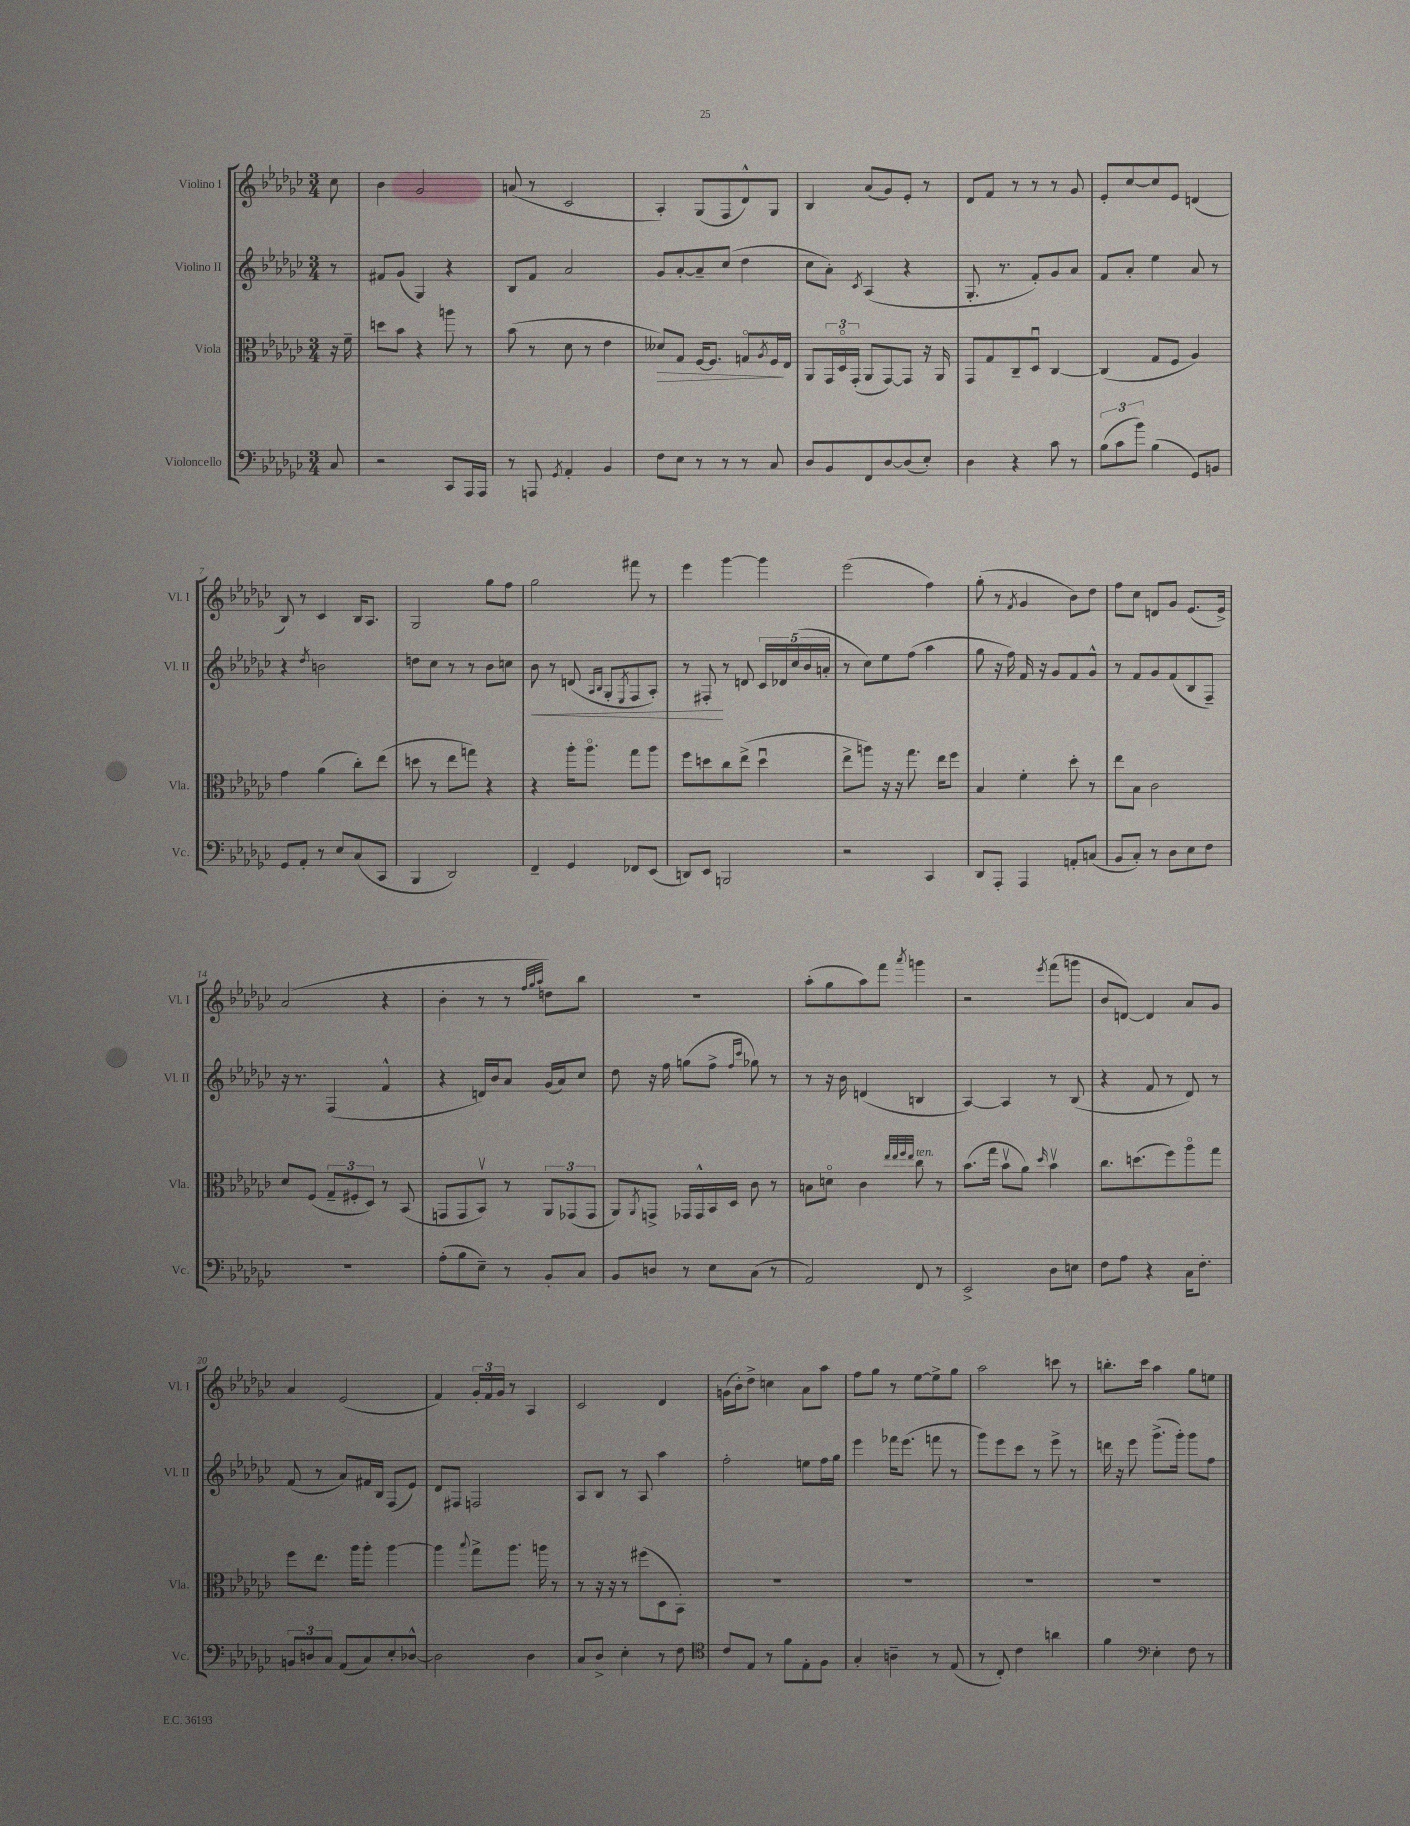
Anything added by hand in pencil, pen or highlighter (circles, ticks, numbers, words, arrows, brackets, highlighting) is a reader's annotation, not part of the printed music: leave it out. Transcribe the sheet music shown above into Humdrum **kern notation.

**kern	**kern	**kern	**kern
*staff4	*staff3	*staff2	*staff1
*clefF4	*clefC3	*clefG2	*clefG2
*k[b-e-a-d-g-c-]	*k[b-e-a-d-g-c-]	*k[b-e-a-d-g-c-]	*k[b-e-a-d-g-c-]
*M3/4	*M3/4	*M3/4	*M3/4
8C-	16r	8r	8cc-
.	16f~	.	.
=	=	=	=
2r	8dd	8f#	4b-
.	8b-	(8g-	.
.	4r	4G-)	2g-
8CC-	8aa	4r	.
16AAA-	8r	.	.
16AAA-	.	.	.
=	=	=	=
8r	(8b-	8B-	(8a
8AAA	8r	8f	8r
8qGG-	.	.	.
4AA-'	8d-	2a-	2c-
.	8r	.	.
4BB-	4e-	.	.
=	=	=	=
8F	8d--)	8g-	4A-')
8E-	8G-	[8a-'	.
8r	[16F	8a-~]	(8G-
.	8.F]	.	.
8r	.	(8cc-	8F
8r	8Go	4dd-	8d-^^)
.	8qA-	.	.
8C-	16F	.	8G-
.	16E-	.	.
=	=	=	=
8D-	8AA-	8cc-	4B-
8BB-	24GG-	8a-')	.
.	24D-o	.	.
.	(24GG-'	.	.
.	.	8qc-	.
8FF	8AA-	(4A-	(8a-
[8D-	[8GG-)	.	8g-)
(8D-]	8GG-]	4r	8e-'
8E-')	16r	.	8r
.	16AA-	.	.
=	=	=	=
4D-	8GG-	8.G-'	8d-
.	8G-	.	8f
.	.	8.r	.
4r	8C-~	.	8r
.	8D-u	8f')	8r
8c-	[4C-	8g-	8r
8r	.	8a-	8g-
=	=	=	=
(12B-	(4C-]	8f	8e-'
12c-	.	.	.
.	.	8a-'	[8cc-
12b-)	.	.	.
(4B-	8G-	4ee-	8cc-]
.	8F	.	8e-
8GG-)	4A-)	8a-	(4d
8BB	.	8r	.
=	=	=	=
8GG-	4g-	4r	8B-)
8AA-'	.	.	8r
.	.	8qdd-	.
8r	(4a-	2b	4c-
8E-	.	.	.
(8C-	8cc-')	.	16B-
.	.	.	8.A-
8CC-	(8ee-	.	.
=	=	=	=
4BBB-	8dd	8dd	2G-
.	8r	8cc-	.
2DD-)	8ee-	8r	.
.	8gg)	8r	.
.	4r	8b-	8gg-
.	.	8cc	8ff
=	=	=	=
4FF~	4r	8b-	2gg-
.	.	8r	.
4GG-	16aa-'	(8d	.
.	8.aa-o	.	.
.	.	16qqA-	.
.	.	16qqB-	.
.	.	8G-'	.
.	.	8qE-	.
8FF-	8gg-	8F	8fff#
(8EE-	8aa-	8A-')	8r
=	=	=	=
8DD)	8ff	8r	4eee-
8EE-	8dd	8F#'	.
2BBB	8cc-	8r	[4ggg-
.	(8ee-^	8d	.
.	4ddu	20c-	4ggg-]
.	.	20d-	.
.	.	(20cc-	.
.	.	20b-	.
.	.	20a'	.
=	=	=	=
2r	8ee-^	8r	(2eee-
.	8aa)	8cc-)	.
.	16r	8ee-	.
.	16r	.	.
.	8.gg-	(8ff	.
4CC-	.	4aa-	4ff)
.	16ee-	.	.
.	8ff	.	.
=	=	=	=
8DD-	4B-	8gg-	(8gg-'
8AAA-'	.	16r	8r
.	.	16ff)	.
.	.	.	8qf
4AAA-	4f'	16f	4g-
.	.	16r	.
.	.	8g-	.
8AA'	8dd-'	8f	8b-)
(8C	8r	8g-^^	8dd-
=	=	=	=
8BB-	8ee-	8r	8ff
8C-')	8B-	8f	8cc-
8r	2c-	8g-	8d
8D-	.	(8f	8g-
8E-	.	8B-	(8.e-
8F	.	8F~)	.
.	.	.	16e-^)
=	=	=	=
2.r	8d-	16r	(2a-
.	.	8.r	.
.	(8F	.	.
.	12G-~	(4F	.
.	12F#'	.	.
.	12D-)	.	.
.	8r	4f^^	4r
.	(8BB-	.	.
=	=	=	=
(8A-'	8GG	4r	4b-'
8B-	8GG	.	.
8E-~)	8BB-v)	16d)	8r
.	.	16b-	.
8r	8r	8a-	8r
.	.	.	32qqff
.	.	.	32qqgg-
.	.	.	32qqaa-
8BB-'	12AA-	(16g-	8dd)
.	.	16a-)	.
.	(12GG-	.	.
8C-	.	8cc-	8bb-
.	12GG-	.	.
=	=	=	=
8BB-	8AA-)	8dd-	2.r
.	8qAA-	.	.
8D	8GG^	16r	.
.	.	16ff	.
8r	16GG-	(8gg	.
.	16GG-^^	.	.
8E-	16BB-	8ff^	.
.	16D-	.	.
.	.	16qqff	.
.	.	16qqccc-	.
(8C-	8c-	8gg-)	.
8r	8r	8r	.
=	=	=	=
2AA-)	8B	8r	(8aa-'
.	8do	16r	8gg-
.	.	16b-	.
.	4c-	(4d	8aa-)
.	.	.	8fff
.	32qqee-	.	.
.	32qqee-	.	.
.	32qqff	.	.
.	32qqee-	.	8qaaa-
8FF	8cc-	4B	4ggg
8r	8r	.	.
=	=	=	=
2EE-^	(8.b-	[4A-)	2r
.	16gg-	.	.
.	8b-v	4A-]	.
.	8a-)	.	.
.	16qqdd-	.	8qeee-
8D-	4b-v	8r	(8fff
8E	.	(8B-	8ggg
=	=	=	=
8F	8.cc-	4r	8b-
8A-	.	.	[8d)
.	(8.dd	.	.
4r	.	8f	4d]
.	8ff)	8r	.
16C-	8aa-o	8d-)	8a-
8.F'	.	.	.
.	8gg-	8r	8g-
=	=	=	=
12BB	8ff	(8f	4a-
12D	.	.	.
.	8.ee-	8r	.
12C-	.	.	.
(8AA-	.	8a-)	(2e-
.	16aa-	.	.
8C-)	8aa-'	16f#	.
.	.	16B-	.
8E-'	[4aa-	(8F	.
[8D-^^	.	8e-)	.
=	=	=	=
2D-]	4aa-]	8d-	4f)
.	.	8F#	.
.	8qqbb-	.	.
.	8gg-^	2F	24g-'
.	.	.	24f
.	.	.	24g-
.	8.aa-	.	8r
4D-	.	.	4A-
.	16aa	.	.
.	8r	.	.
=	=	=	=
8C-	8r	8A-	2c-
8D-^	16r	8B-	.
.	16r	.	.
4E-'	8r	8r	.
.	(8ff#	8A-	.
8r	8D-	4aa-	4d-
8F	8BB-')	.	.
=	=	=	=
*clefC4	*	*	*
8c-	2.r	2ff'	(16g
.	.	.	16b-')
8E-	.	.	8dd-^
8r	.	.	4cc
8f	.	.	.
8E-'	.	8ee	8a-
8F	.	16ff	8aa-
.	.	16gg-	.
=	=	=	=
4G-'	2.r	4eee-	8ff
.	.	.	8gg-
4A~	.	16fff-	8r
.	.	(8.eee-	.
.	.	.	[8ee-
8r	.	8fff	8ee-^]
(8E-	.	8r	8gg-
=	=	=	=
8r	2.r	8ggg-)	2aa-
8C-')	.	8eee-	.
4c-	.	8ccc-	.
.	.	8r	.
4a	.	8eee-^	8ccc
.	.	8r	8r
=	=	=	=
4f	2.r	16ddd	8.bb'
.	.	16r	.
.	.	8eee-	.
.	.	.	16ccc-
*clefF4	*	*	*
4E-'	.	(8.ggg-^	4aa-
.	.	16ggg-')	.
8F	.	8ggg-	8gg-
8r	.	8ff	8ee
==	==	==	==
*-	*-	*-	*-
